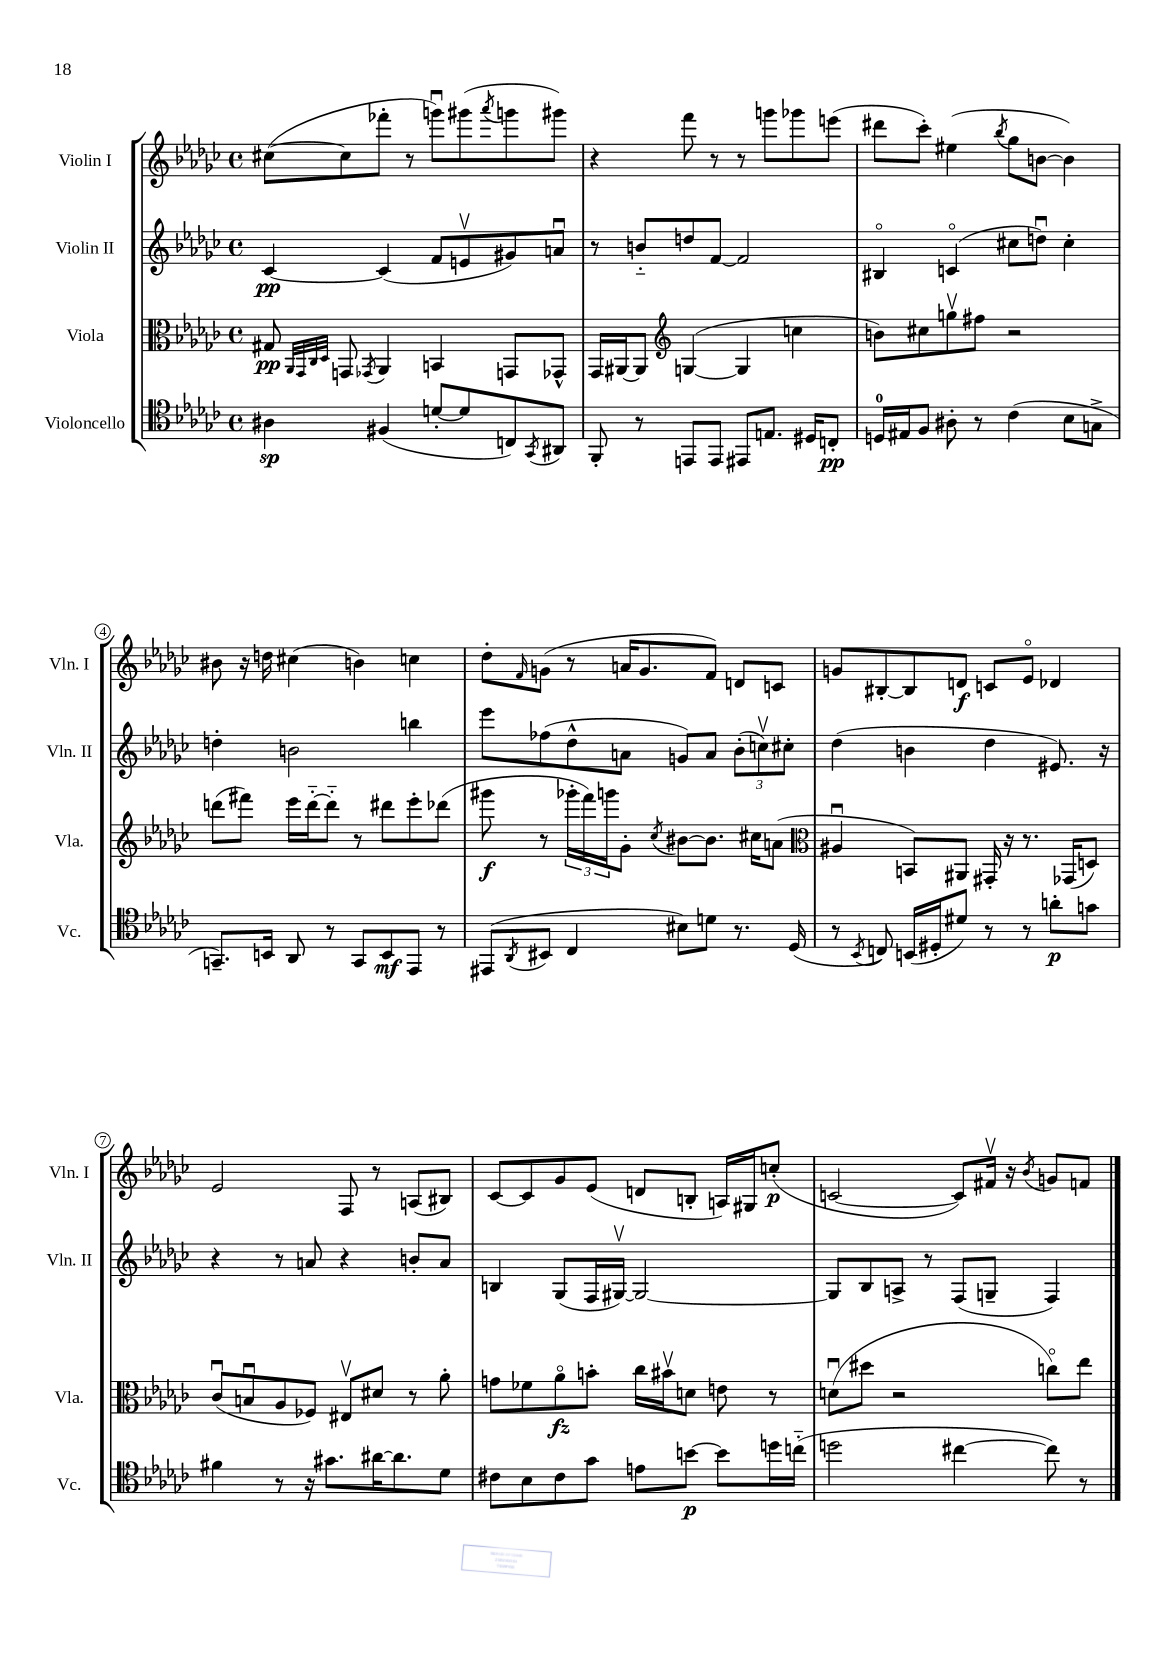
<<
\new StaffGroup <<
\new Staff = "s0" \with { instrumentName = "Violin I" shortInstrumentName = "Vln. I" } {
    \clef treble \key ges \major \defaultTimeSignature \time 4/4
    cis''8~( cis''8 fes'''8-. r8 g'''8\downbow) gis'''8( \acciaccatura { aes'''8 } g'''8 gis'''8) |
    r4 f'''8 r8 r8 g'''8 ges'''8 e'''8( |
    dis'''8 ces'''8-.) eis''4( \acciaccatura { bes''8 } ges''8 b'8~ b'4) |
    bis'8 r16 d''16 cis''4( b'4) c''4 |
    des''8-. \grace { f'16 } g'8( r8 a'16 g'8. f'8) d'8 c'8 |
    g'8 bis8~-. bis8 d'8\f c'8 ees'8\flageolet des'4 |
    ees'2 f8 r8 a8( bis8) |
    ces'8~ ces'8 ges'8 ees'8( d'8 b8-. a16) gis16 c''8-.\p( |
    c'2~ c'8) fis'16\upbow r16 \acciaccatura { bes'8 } g'8 f'8 \bar "|." |
}
\new Staff = "s1" \with { instrumentName = "Violin II" shortInstrumentName = "Vln. II" } {
    \clef treble \key ges \major \defaultTimeSignature \time 4/4
    ces'4~\pp ces'4( f'8 e'8\upbow gis'8) a'8\downbow |
    r8 b'8-_ d''8 f'8~ f'2 |
    bis4\flageolet c'4\flageolet( cis''8 d''8\downbow) cis''4-. |
    d''4-. b'2 b''4 |
    ees'''8 fes''8( des''8-^ a'8 g'8) a'8 \tuplet 3/2 { bes'8-.( c''8\upbow) cis''8-. } |
    des''4( b'4 des''4 eis'8.) r16 |
    r4 r8 a'8 r4 b'8-. a'8 |
    b4 ges8( f16 gis16~\upbow) gis2~ |
    gis8 bes8 a8-> r8 f8( g8-- f4) \bar "|." |
}
\new Staff = "s2" \with { instrumentName = "Viola" shortInstrumentName = "Vla." } {
    \clef alto \key ges \major \defaultTimeSignature \time 4/4
    gis8\pp \grace { aes,32 ges,32 ces32 des32 } g,8 \acciaccatura { ges,8 } aes,4 b,4 g,8 ges,8-^ |
    ges,16 ais,16~ ais,8 \clef treble g4~( g4 c''4 |
    b'8) cis''8 g''8\upbow fis''8 r2 |
    d'''8( fis'''8) ees'''16 d'''16~-_ d'''8-_ r8 dis'''8 ees'''8-. des'''8( |
    gis'''8\f r8 \tuplet 3/2 { ges'''16-. f'''16) g'''16 } ges'8-. \acciaccatura { ces''8 } bis'8~ bis'8. cis''16 a'8( |
    \clef alto ais4\downbow b,8) ais,8 gis,16-. r16 r8. ges,16( d8) |
    ces'8\downbow( b8\downbow aes8 fes8) eis8\upbow dis'8 r8 aes'8-. |
    g'8 fes'8 aes'8\flageolet\fz b'8-. ces''16 bis'16\upbow d'8 e'8 r8 |
    d'8\downbow( dis''8 r2 c''8\flageolet) ees''8 \bar "|." |
}
\new Staff = "s3" \with { instrumentName = "Violoncello" shortInstrumentName = "Vc." } {
    \clef tenor \key ges \major \defaultTimeSignature \time 4/4
    ais4\sp fis4( d'8~-. d'8 c8) \acciaccatura { ges,8 } ais,8 |
    f,8-. r8 e,8 e,8 eis,8 e8. dis16 c8-.\pp |
    d16-0 eis16 f8 ais8-. r8 ces'4( bes8 g8-> |
    g,8.--) b,16 aes,8 r8 g,8 b,8\mf ees,8 r8 |
    eis,8( \acciaccatura { aes,8 } bis,8 ces4 bis8) d'8 r8. des16( |
    r8 \acciaccatura { bes,8 } c8) b,16( dis16-. dis'8) r8 r8 a'8-.\p g'8 |
    fis'4 r8 r16 gis'8. ais'16~ ais'8. des'8 |
    cis'8 bes8 cis'8 ges'8 e'8 b'8~\p b'8 d''16 c''16-_( |
    d''2 cis''4~ cis''8) r8 \bar "|." |
}
>>
>>
\layout { \context { \Score \override BarNumber.stencil = #(make-stencil-circler 0.1 0.3 ly:text-interface::print) } }
